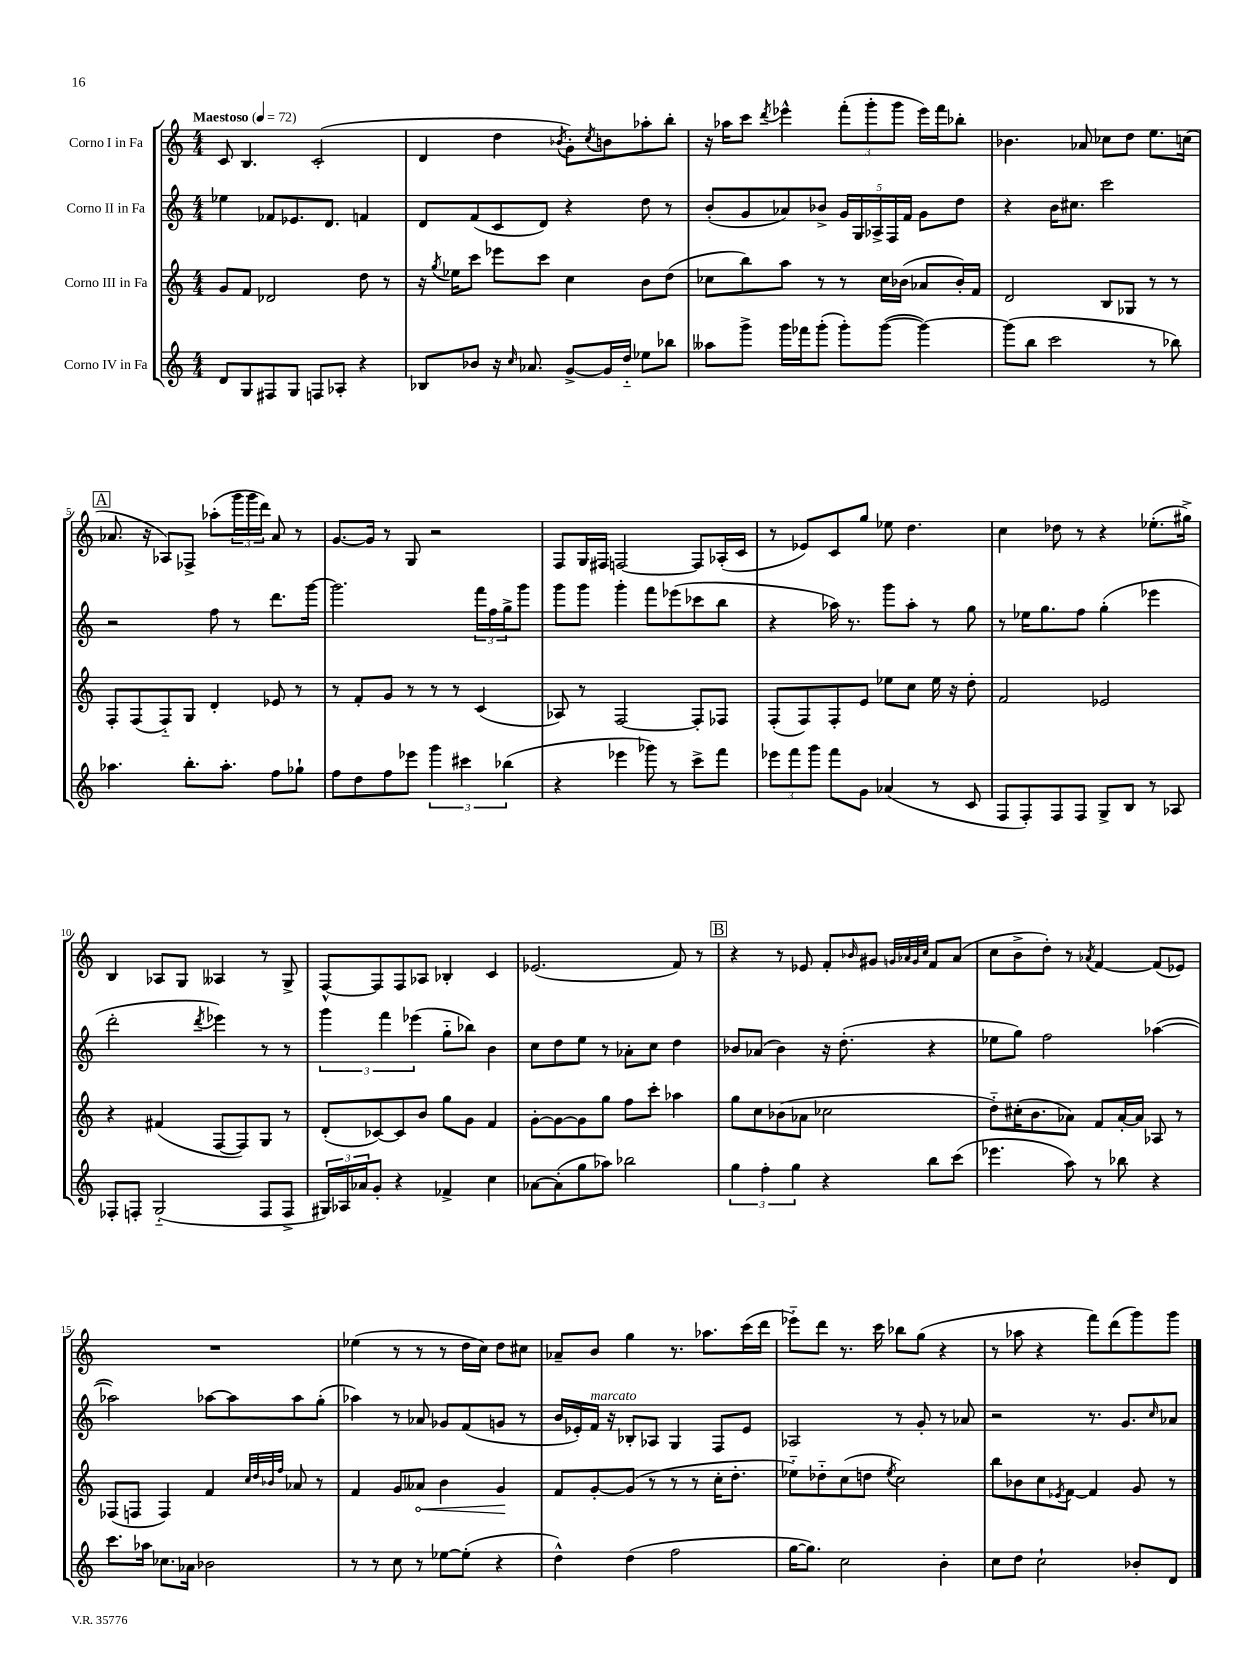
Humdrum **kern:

**kern	**kern	**kern	**kern
*staff4	*staff3	*staff2	*staff1
*clefG2	*clefG2	*clefG2	*clefG2
*k[]	*k[]	*k[]	*k[]
*M4/4	*M4/4	*M4/4	*M4/4
*MM72	*MM72	*MM72	*MM72
8d/L	8g/L	4ee-\	8c/
8G/	8f/J	.	4.B/
8F#/	2d-/	8f-/L	.
8G/J	.	8.e-/	.
8F/L	.	.	(2c'/
.	.	8.d/J	.
8A-'/J	.	.	.
4r	8dd\	4f/	.
.	8r	.	.
=	=	=	=
8B-/L	16r	8d/L	4d/
.	8qgg/	.	.
.	16ee-\LK	.	.
8b-/J	8ccc\J	(8f/	.
16r	8eee-\L	8c/	4dd\
16qqcc/	.	.	.
8.a-/	.	.	.
.	8ccc\J	8d/J)	.
.	.	.	8qb-/
[8g^/L	4cc\	4r	8g'\L)
.	.	.	8qcc/
16g/]L	.	.	8b\
16dd'~/JJ	.	.	.
8ee-\L	8b\L	8dd\	8aa-'\
8bb-\J	(8dd\J	8r	8bb'\J
=	=	=	=
8aa--\L	8cc-\L	(8b'/L	16r
.	.	.	16aa-\LK
8ggg^\J	8bb\)	8g/	8ccc\J
.	.	.	8qddd/
16ggg\LL	8aa\J	8a-/)	4eee-^^\
16fff-\J	.	.	.
(8ggg'\J	8r	8b-^/J	.
8ggg'\L)	8r	20g/LL	(12fff'\L
.	.	20G/	.
.	.	.	12ggg'\
.	.	20A-^/	.
([8ggg\J	16cc-\LL	.	.
.	.	20F/	.
.	.	.	12ggg\J
.	(16b-\JJ	.	.
.	.	20f/JJ	.
4ggg\_)	8a-/L	8g\L	16eee-\LL)
.	.	.	16fff\J
.	16b-'/L)	8dd\J	8bb-'\J
.	16f/JJ	.	.
=	=	=	=
(8ggg\]L	2d/	4r	4.b-\
8bb\J	.	.	.
2ccc\	.	16b\LK	.
.	.	8.cc#\J	.
.	.	.	8a-/
.	8B/L	2ccc\	8cc-\L
.	8G-/J	.	8dd\J
8r	8r	.	8.ee\L
8bb-\)	8r	.	.
.	.	.	(16cc\Jk
=	=	=	=
4.aa-\	8F'/L	2r	8.a-/
.	(8F/	.	.
.	.	.	16r
.	8F'~/)	.	8A-/L)
8.bb'\L	8G/J	.	8F-^/J
.	4d'/	8ff\	(8aa-'\L
8.aa-'\J	.	.	.
.	.	8r	24ggg\L
.	.	.	24ggg\
.	.	.	24ddd\JJ)
8ff\L	8e-/	8.ddd\L	8a-/
8gg-`\J	8r	.	8r
.	.	[16ggg\Jk	.
=	=	=	=
8ff\L	8r	2.ggg\]	[8.g/L
8dd\	8f'/L	.	.
.	.	.	16g/]Jk
8ff\	8g/J	.	8r
8eee-\J	8r	.	8G/
6ggg\	8r	.	2r
.	8r	.	.
6ccc#\	.	.	.
.	(4c/	24fff\LL	.
.	.	24ff\	.
(6bb-\	.	24gg^\J	.
.	.	8ggg\J	.
=	=	=	=
4r	8A-/)	8ggg\L	8F/L
.	8r	8ggg\J	16G/L
.	.	.	16F#/JJ
4eee-\	[2F/	4ggg'\	[2F/
8ggg-\)	.	8fff\L	.
8r	.	(8eee-\	.
8ccc^\L	8F'/]L	8ccc-\	8F/]L
8fff\J	8F-/J	8bb\J	(16A-'/L
.	.	.	16c/JJ
=	=	=	=
12eee-\L	(8F'/L	4r	8r
12fff\	.	.	.
.	8F/)	.	8e-/L)
12ggg\J	.	.	.
8fff\L	8F'/	16aa-\)	8c/
.	.	8.r	.
8g\J	8e/J	.	8gg/J
(4a-/	8ee-\L	8ggg\L	8ee-\
.	8cc\J	8aa-'\J	4.dd\
8r	16ee-\	8r	.
.	16r	.	.
8c/	8dd'\	8gg\	.
=	=	=	=
8F/L	2f/	8r	4cc\
8F'/)	.	16ee-\LK	.
.	.	8.gg\	.
8F/	.	.	8dd-\
8F/J	.	8ff\J	8r
8G^/L	2e-/	(4gg'\	4r
8B/J	.	.	.
8r	.	4eee-\	(8.ee-'\L
8A-/	.	.	.
.	.	.	16gg#^\Jk)
=	=	=	=
8F-'/L	4r	2ddd'\	4B/
8F'/J	.	.	.
(2G'~/	(4f#/	.	8A-/L
.	.	.	8G/J
.	.	8qddd/	.
.	[8F/L	4eee-\)	4A--/
.	8F/])	.	.
8F/L	8G/J	8r	8r
8F^/J	8r	8r	8G^/
=	=	=	=
24G#/LL)	(8d'/L	6ggg\	[8F^^/L
24A-/	.	.	.
24a-/J	.	.	.
8g'/J	[8c-/)	.	8F/]
.	.	6fff\	.
4r	8c-/]	.	8F/
.	.	(6eee-\	.
.	8b/J	.	8A-/J
4f-^/	8gg\L	8gg'~\L	4B-'/
.	8g\J	8bb-\J)	.
4cc\	4f/	4b\	4c/
=	=	=	=
[8a-\L	[8g'\L	8cc\L	(2.e-/
(8a-'\]	8g\_	8dd\	.
8gg\	8g\]	8ee\J	.
8aa-\J)	8gg\J	8r	.
2bb-\	8ff\L	8a-'\L	.
.	8ccc'\J	8cc\J	.
.	4aa-\	4dd\	8f/)
.	.	.	8r
=	=	=	=
6gg\	8gg\L	8b-/L	4r
.	8cc\	(8a-/J	.
6ff'\	.	.	.
.	(8b-\	4b-\)	8r
6gg\	.	.	.
.	8a-\J	.	8e-/
4r	2cc-\	16r	8f'/L
.	.	(8.dd'\	.
.	.	.	16qqb-/
.	.	.	8g#/J
.	.	.	32qqg/LLL
.	.	.	32qqa-/
.	.	.	32qqg/
.	.	.	32qqcc/JJJ
8bb\L	.	4r	8f/L
(8ccc\J	.	.	(8a-/J
=	=	=	=
4.eee-\	8dd'~\L)	8ee-\L	8cc\L
.	(16cc#'\K	8gg\J)	8b^\
.	8.b\	.	.
.	.	2ff\	8dd'\J)
8aa\)	8a-\J)	.	8r
.	.	.	8qa-/
8r	8f/L	.	[4f/
8bb-\	[16a-'/L	.	.
.	16a-/]JJ	.	.
4r	8A-/	([4aa-\	(8f/]L
.	8r	.	8e-/J)
=	=	=	=
8.ccc\L	(8F-/L	2aa-\])	1r
.	8F/J	.	.
16aa-\Jk	.	.	.
8.cc-\L	4F/)	.	.
16a-\Jk	.	.	.
2b-\	4f/	[8aa-\L	.
.	.	8aa-\]	.
.	32qqcc/LLL	.	.
.	32qqdd/	.	.
.	32qqb-/	.	.
.	32qqff/JJJ	.	.
.	8a-/	8aa-\	.
.	8r	(8gg'\J	.
=	=	=	=
8r	4f/	4aa-\)	(4ee-\
8r	.	.	.
8cc\	8g/L	8r	8r
8r	8a--/J	8a-/	8r
[8ee-\L	4b\	8g-/L	8r
(8ee-'\]J	.	(8f/	16dd\LL
.	.	.	16cc\JJ)
4r	4g/	8g/J	8dd\L
.	.	8r	8cc#\J
=	=	=	=
4dd^^\)	8f/L	16b/LL	8a-~/L
.	.	16e-'/)	.
.	[8g'/	16f/JJ	8b/J
.	.	16r	.
(4dd\	(8g/]J	8B-'/L	4gg\
.	8r	8A-/J	.
2ff\	8r	4G/	8.r
.	8r	.	.
.	.	.	8.aa-\L
.	16cc'\LK	8F/L	.
.	8.dd'\J	.	.
.	.	8e-/J	(16ccc\L
.	.	.	16ddd\JJ
=	=	=	=
[16gg\LK	8ee-'~\L)	2A-/	8eee-'~\L)
8.gg\]J)	.	.	.
.	8dd-'~\	.	8ddd\J
2cc\	(8cc\	.	8.r
.	8dd\J	.	.
.	.	.	16ccc\
.	8qee-/	.	.
.	2cc\)	8r	8bb-\L
.	.	8g'/	(8gg\J
4b'\	.	8r	4r
.	.	8a-/	.
=	=	=	=
8cc\L	8bb\L	2r	8r
8dd\J	8b-\	.	8aa-\
2cc`\	8cc\	.	4r
.	8qe-/	.	.
.	[8f\J	.	.
.	4f/]	8.r	8fff\L)
.	.	.	(8ddd\
.	.	8.g/L	.
8b-'/L	8g/	.	8ggg\)
.	.	16qqcc/	.
8d/J	8r	8a-/J	8ggg\J
==	==	==	==
*-	*-	*-	*-
